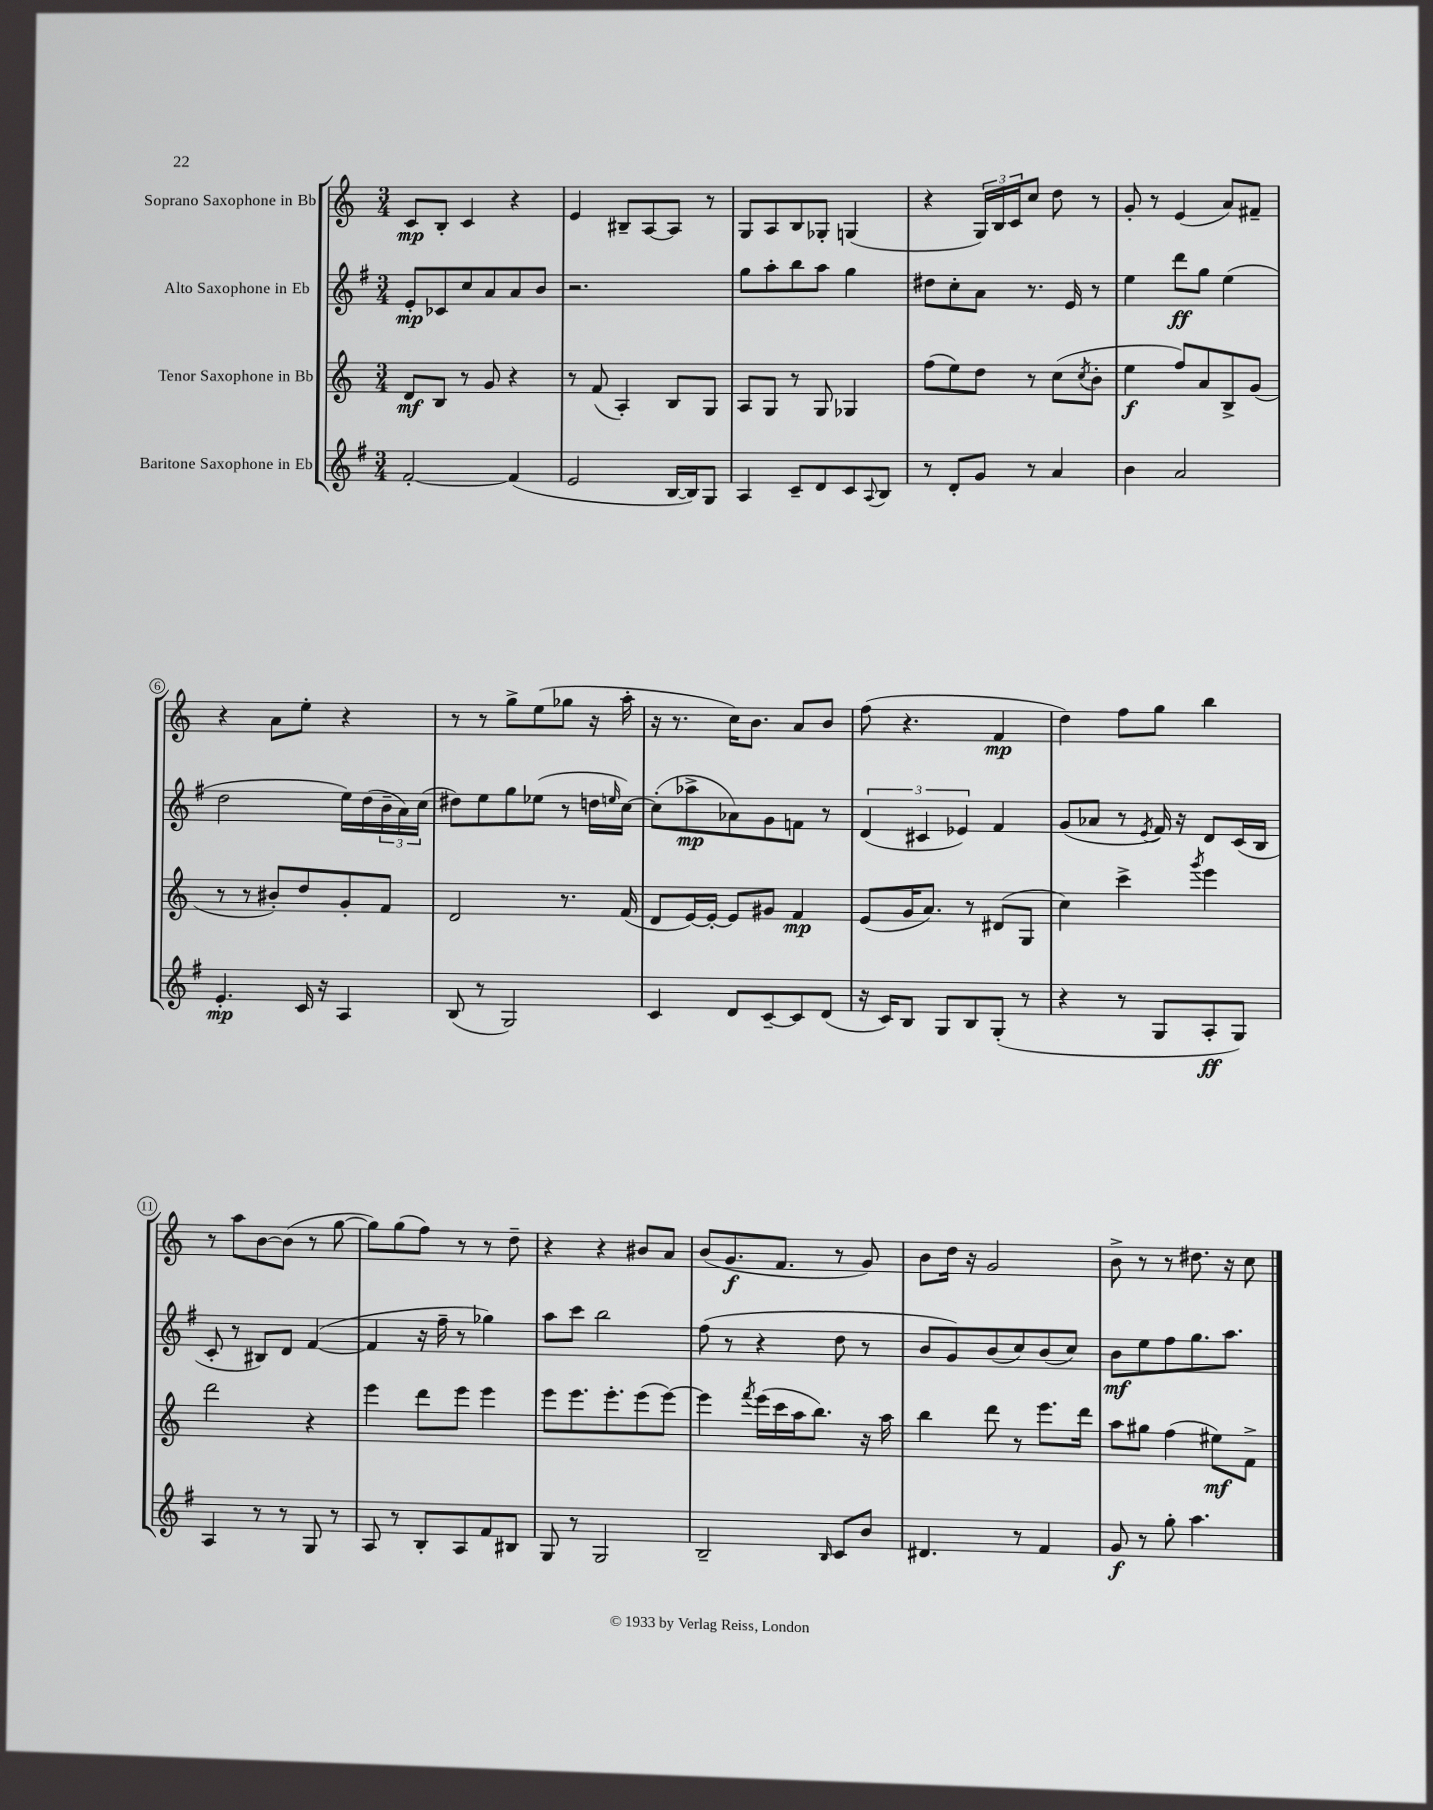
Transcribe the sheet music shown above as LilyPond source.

<<
\new StaffGroup <<
\new Staff = "s0" \with { instrumentName = "Soprano Saxophone in Bb" } {
    \clef treble \key c \major \numericTimeSignature \time 3/4
    c'8\mp b8-. c'4 r4 |
    e'4 bis8-- a8~ a8 r8 |
    g8 a8 b8 ges8-. g4( |
    r4 \tuplet 3/2 { g16) b16 c'16 } c''8 d''8 r8 |
    g'8-. r8 e'4( a'8) fis'8-- |
    r4 a'8 e''8-. r4 |
    r8 r8 g''8-> e''8( ges''8 r16 a''16-. |
    r16 r8. c''16) b'8. a'8 b'8 |
    f''8( r4. f'4\mp |
    d''4) f''8 g''8 b''4 |
    r8 a''8 b'8~ b'8( r8 g''8~ |
    g''8) g''8( f''8) r8 r8 d''8-- |
    r4 r4 bis'8 a'8 |
    b'8( g'8.\f f'8. r8 g'8) |
    b'8 d''16 r16 g'2 |
    b'8-> r8 r8 dis''8. r16 c''8 \bar "|." |
}
\new Staff = "s1" \with { instrumentName = "Alto Saxophone in Eb" } {
    \clef treble \key g \major \numericTimeSignature \time 3/4
    e'8-.\mp ces'8 c''8 a'8 a'8 b'8 |
    r2. |
    g''8 a''8-. b''8 a''8 g''4 |
    dis''8 c''8-. a'8 r8. e'16 r8 |
    e''4 d'''8\ff g''8 e''4( |
    d''2 e''16) d''16( \tuplet 3/2 { b'16-- a'16) c''16( } |
    dis''8) e''8 g''8 ees''8( r8 d''16 \grace { e''16 } c''16~) |
    c''8-.( aes''8->\mp aes'8) g'8 f'8 r8 |
    \tuplet 3/2 { d'4( cis'4 ees'4) } fis'4 |
    g'8( aes'8 r8 \acciaccatura { e'8 } fis'16) r16 d'8 c'16( b16 |
    c'8-. r8 bis8) d'8 fis'4~( |
    fis'4 r16 fis''16-- r8 ges''4) |
    a''8 c'''8 b''2 |
    fis''8( r8 r4 d''8 r8 |
    b'8 g'8) b'8( c''8) b'8( c''8) |
    b'8\mf e''8 fis''8 g''8. a''8. \bar "|." |
}
\new Staff = "s2" \with { instrumentName = "Tenor Saxophone in Bb" } {
    \clef treble \key c \major \numericTimeSignature \time 3/4
    d'8\mf b8 r8 g'8 r4 |
    r8 f'8( a4-.) b8 g8 |
    a8 g8 r8 g8 ges4 |
    f''8( e''8) d''8 r8 c''8( \acciaccatura { c''8 } b'8-. |
    e''4\f f''8) a'8 b8-> g'8( |
    r8 r8 bis'8-.) d''8 g'8-. f'8 |
    d'2 r8. f'16( |
    d'8 e'16~) e'16~-. e'8 gis'8 f'4\mp |
    e'8( g'16 a'8.) r8 dis'8( g8 |
    c''4) c'''4-> \acciaccatura { g'''8 } e'''4 |
    d'''2 r4 |
    e'''4 d'''8 e'''8 e'''4 |
    e'''8 e'''8. e'''8.-. e'''8( e'''8~) |
    e'''4 \acciaccatura { f'''8 } e'''16( c'''16 a''16 b''8.) r16 a''16 |
    b''4 d'''8 r8 e'''8. d'''16 |
    a''8 gis''8 f''4( eis''8\mf) f'8-> \bar "|." |
}
\new Staff = "s3" \with { instrumentName = "Baritone Saxophone in Eb" } {
    \clef treble \key g \major \numericTimeSignature \time 3/4
    fis'2~-. fis'4( |
    e'2 b16~ b16) g8 |
    a4 c'8-- d'8 c'8 \appoggiatura { a8 } b8 |
    r8 d'8-. g'8 r8 a'4 |
    b'4 a'2 |
    e'4.-.\mp c'16 r16 a4 |
    b8( r8 g2) |
    c'4 d'8 c'8~-- c'8 d'8( |
    r16 c'16) b8 g8 b8 g8-.( r8 |
    r4 r8 g8 a8-.\ff g8) |
    a4 r8 r8 g8 r8 |
    a8 r8 b8-. a8 fis'8 bis8 |
    g8 r8 g2 |
    b2-- \grace { b16 } c'8 b'8 |
    dis'4. r8 fis'4 |
    g'8\f r8 g''8-. a''4. \bar "|." |
}
>>
>>
\layout { \context { \Score \override BarNumber.stencil = #(make-stencil-circler 0.1 0.3 ly:text-interface::print) } }
